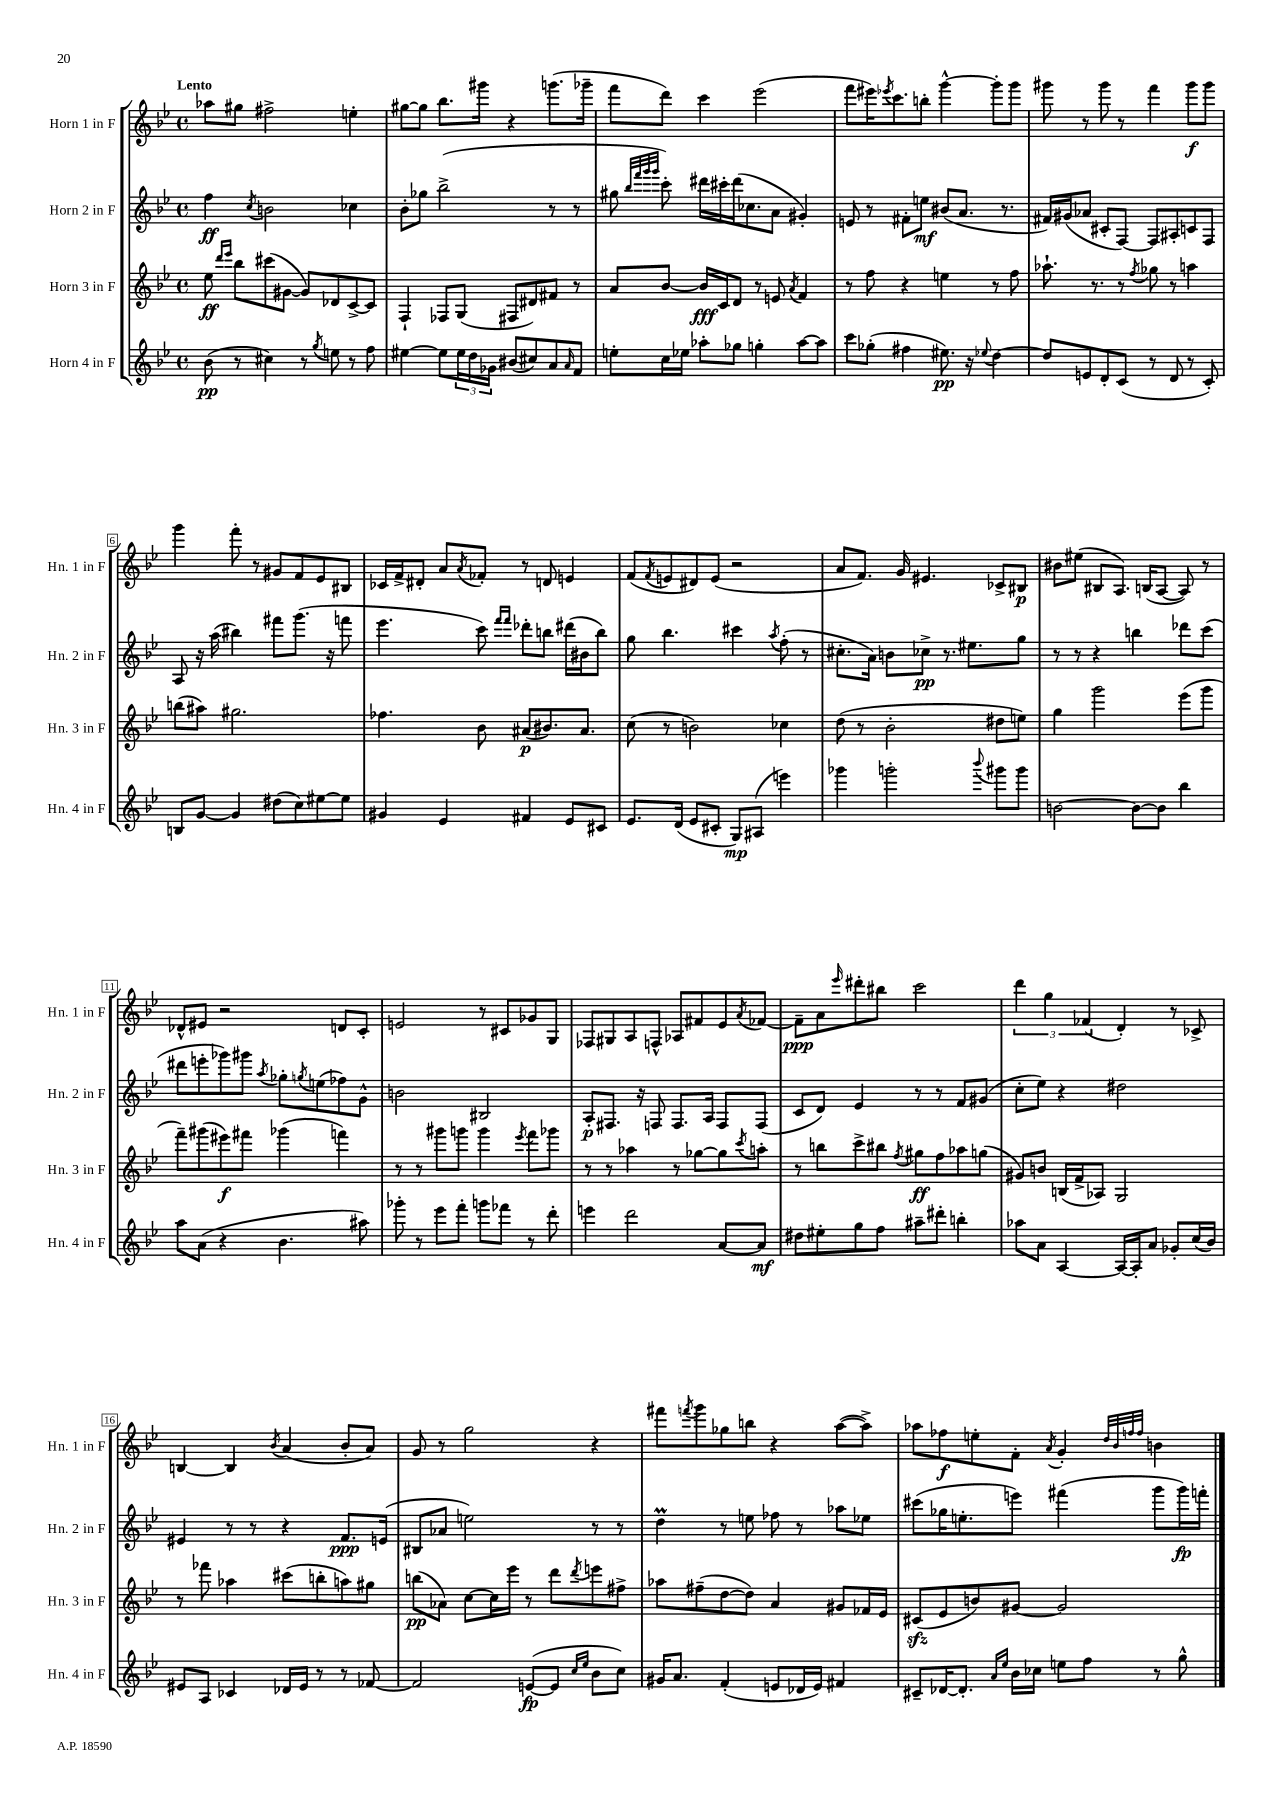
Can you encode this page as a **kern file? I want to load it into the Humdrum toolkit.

**kern	**kern	**kern	**kern
*staff4	*staff3	*staff2	*staff1
*clefG2	*clefG2	*clefG2	*clefG2
*k[b-e-]	*k[b-e-]	*k[b-e-]	*k[b-e-]
*M4/4	*M4/4	*M4/4	*M4/4
*met(c)	*met(c)	*met(c)	*met(c)
(8b-	8ee-	4ff	8aa-
.	16qqddd	.	.
.	16qqeee-	.	.
8r	8bb-	.	8gg#
.	.	8qcc	.
4cc#)	(8ccc#	2b	2ff#^
.	[8g#	.	.
8r	8g#])	.	.
8qgg	.	.	.
8ee	8d-	.	.
8r	[8c^	4cc-	4ee'
8ff	8c]	.	.
=	=	=	=
[4ee#	4F`	8b-'	[8gg#
.	.	8gg-	8gg#]
8ee#]	8F-	(2bb-^	8.bb-
24ee#	(8G	.	.
24dd	.	.	.
.	.	.	16ggg#
24g-	.	.	.
(8b#	8F#	.	4r
8cc#)	8d#)	.	.
8a	8f#	8r	(8.ggg
16qqa	.	.	.
8f	8r	8r	.
.	.	.	16ggg-~
=	=	=	=
8ee'	8a	8gg#	8fff
.	.	32qqbb-	.
.	.	32qqfff	.
.	.	32qqggg	.
.	.	32qqggg	.
16cc	[8b-	8ccc')	8ddd)
16ee-	.	.	.
8aa-'	16b-]	16ddd#	4ccc
.	16c	16ccc#'	.
8gg-	8d	(16ddd#	.
.	.	8.cc-	.
4gg'	8r	.	(2eee-
.	8e	8a	.
.	8qa	.	.
[8aa-	4f	4g#')	.
8aa-]	.	.	.
=	=	=	=
8ccc	8r	8e	8fff
(8gg-'	8ff	8r	16eee#)
.	.	.	8qeee-
.	.	.	8.ccc
4ff#	4r	8f#'	.
.	.	8ee	8bb'
8.ee#)	4ee	(8b#	[4ggg^^
.	.	8.a	.
16r	.	.	.
8qqee-	.	.	.
[4dd	8r	.	8ggg']
.	.	8.r	.
.	8ff	.	8ggg
=	=	=	=
8dd]	8.aa-`	16f#)	8ggg#
.	.	(16g#	.
8e	.	8a-	8r
.	8.r	.	.
8d'	.	8c#'	8ggg#
(8c	8r	[8F)	8r
.	8qff	.	.
8r	8gg-	8F]	4fff
8d	8r	8A#'	.
8r	4aa	8c	8ggg#
8c')	.	8F	8ggg#
=	=	=	=
8B	(8bb	8A	4ggg
[8g	8aa#)	16r	.
.	.	(16aa	.
4g]	2.gg#	4bb#)	8fff'
.	.	.	8r
(8dd#	.	8fff#	8g#
8cc)	.	(8.ggg	8f
[8ee#	.	.	8e-
.	.	16r	.
8ee#]	.	8fff	8B#
=	=	=	=
4g#	4.ff-	4.eee-	16c-
.	.	.	16f^
.	.	.	8d#'
4e-	.	.	8a
.	.	.	8qa
.	8b-	8ccc)	8f-'
.	.	16qqfff	.
.	.	16qqfff	.
4f#	(8a#	8ddd-'	8r
.	8.b#)	8bb	8d
8e-	.	(16ddd#	4e
.	8.a#	16b#	.
8c#	.	8bb)	.
=	=	=	=
8.e-	(8cc	8gg	(8f
.	.	.	8qf
.	8r	4.bb-	8e
(16d	.	.	.
8e-	2b)	.	8d#)
8c#'	.	.	(8e
8G)	.	4ccc#	2r
(8A#	.	.	.
.	.	8qaa	.
4eee)	4cc-	(8ff'	.
.	.	8r	.
=	=	=	=
4ggg-	(8dd	8.cc#'	8a
.	8r	.	8.f)
.	.	16a)	.
2ggg'	2b-'	8b	.
.	.	.	16g
.	.	8cc-^	4.e#
.	.	8.r	.
.	.	8.ee#	.
8qqbbb-	.	.	.
8ggg#	8dd#	.	8c-^
8ggg#	8ee)	8gg	8B#
=	=	=	=
[2b	4gg	8r	8b#
.	.	8r	(8ee#
.	2ggg	4r	8B#
.	.	.	8.A)
8b_	.	4bb	.
.	.	.	(16B
8b]	.	.	[8A
4bb-	(8eee-	8ddd-	8A])
.	8ggg	(8ccc	8r
=	=	=	=
8aa	8fff~)	8ddd#	8d-^^
(8a	(8ggg#	8eee'	8e#
4r	8eee#)	8ggg-)	2r
.	8fff#	8ggg#	.
.	.	8qaa	.
4.b-	(4ggg-	8gg-'	.
.	.	8qgg	.
.	.	(8ee	.
.	4fff)	8ff-)	8d
8aa#)	.	8g^^	8c'
=	=	=	=
8ggg-'	8r	2b	2e
8r	8r	.	.
8eee-	8ggg#	.	.
8fff'	8ggg	.	.
8ggg	4ggg	2B#	8r
8fff-	.	.	8c#
.	8qeee-	.	.
8r	8fff	.	8g-
8ddd'	8ggg-	.	8G
=	=	=	=
4eee	8r	8A'	8F-
.	8r	8.F#	8G#
2ddd	4aa-	.	8A
.	.	16r	.
.	.	8F	8F^^
.	8r	8.F	8A-
.	[8gg-	.	8f#
.	.	16A	.
[8a	8gg-]	8F	8e-
.	8qccc	.	8qa
8a]	8aa'	(8F	[8f-
=	=	=	=
8dd#	8r	8c	8f-~]
8ee#'	8bb	8d)	8a
.	.	.	16qqeee-
8gg	8ccc^	4e-	8ddd#'
8ff	8bb#	.	8bb#
.	8qff	.	.
8aa#~	8gg#	8r	2ccc
8ddd#'	8ff	8r	.
4bb'	8aa-	8f	.
.	(8gg	(8g#	.
=	=	=	=
8aa-	8g#)	8cc'	6ddd
8a	8b	8ee-)	.
.	.	.	6gg
[4A	(16B	4r	.
.	16f^	.	.
.	.	.	(6f-
.	8A-)	.	.
16A_	2G	2dd#	4d')
16A']	.	.	.
8a	.	.	.
8g-'	.	.	8r
(16cc	.	.	8c-^
16b-)	.	.	.
=	=	=	=
8e#	8r	4e#	[4B
8A	8fff-	.	.
4c-	4aa-	8r	4B]
.	.	8r	.
.	.	.	8qb-
16d-	(8ccc#	4r	(4a
16e#	.	.	.
8r	8bb'	.	.
8r	8aa)	8.f	8b-'
[8f-	8gg#	.	8a)
.	.	(16e	.
=	=	=	=
2f-]	(8bb	8B#	8g
.	8a-)	8a-	8r
.	[8cc	2ee)	2gg
.	16cc]	.	.
.	16eee-	.	.
([8e	8r	.	.
8e]	8ddd	.	.
16qqcc	.	.	.
16qqee-	8qddd	.	.
8b-	8eee	8r	4r
8cc)	8ff#^	8r	.
=	=	=	=
16g#	8aa-	4dd	8fff#
8.a	.	.	.
.	.	.	8qfff
.	(8ff#~	.	8ggg
(4f'	[8dd	8r	8gg-
.	8dd])	8ee	8bb
8e	4a	8ff-	4r
16d-	.	8r	.
16e)	.	.	.
4f#	8g#	8aa-	([8aa
.	16f-	8ee-	8aa^])
.	16e-	.	.
=	=	=	=
8c#~	(8c#	(8ccc#	8aa-
[16d-	8e-	16gg-	8ff-
8.d-']	.	8.ee'	.
.	8b)	.	8ee'
16qqa	.	.	.
16qqee-	.	.	.
16b-	[8g#	8eee)	8f'
16cc-	.	.	.
.	.	.	8qa
8ee	2g#]	(4fff#	4g'
8ff	.	.	.
.	.	.	32qqdd
.	.	.	32qqb-
.	.	.	32qqff
.	.	.	32qqff
8r	.	8ggg	4b
8gg^^	.	16ggg)	.
.	.	16fff'	.
==	==	==	==
*-	*-	*-	*-
